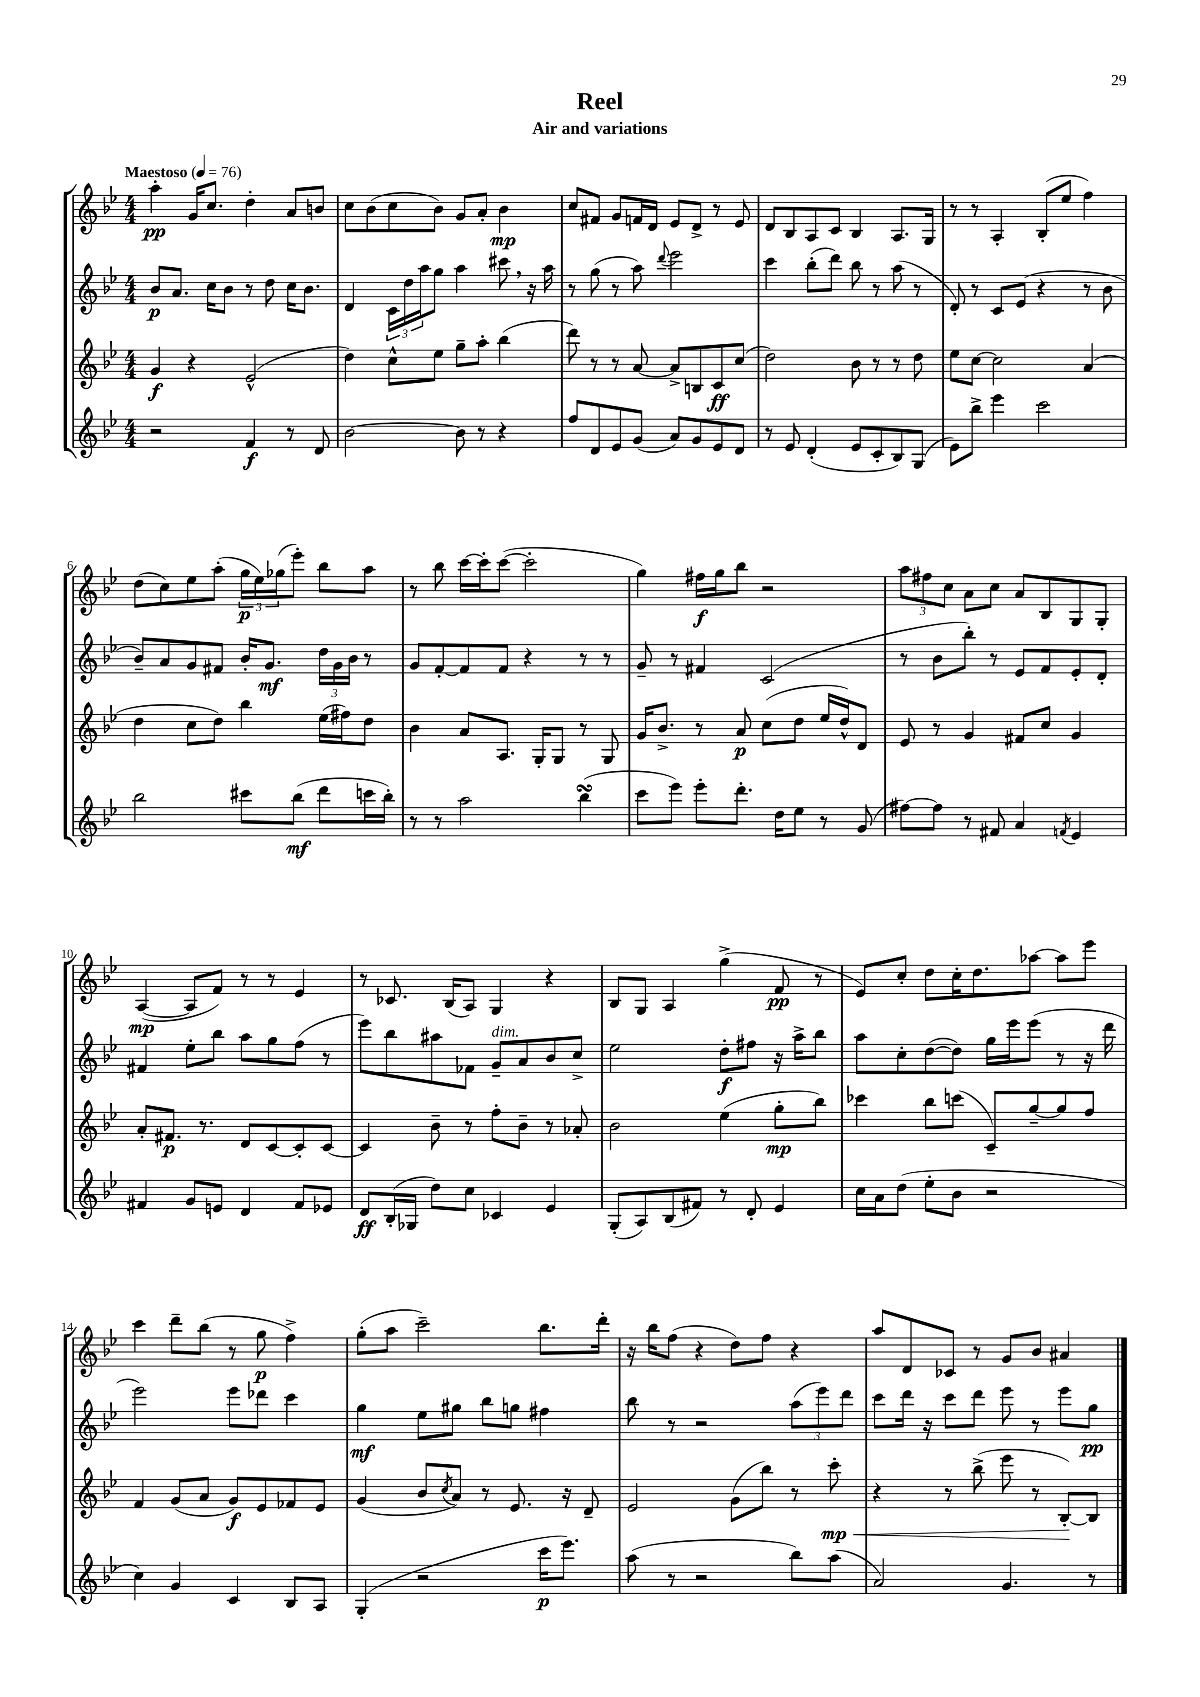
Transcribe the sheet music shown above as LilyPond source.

\header { title = "Reel" subtitle = "Air and variations" }
<<
\new StaffGroup <<
\new Staff = "s0" {
    \clef treble \key bes \major \numericTimeSignature \time 4/4 \tempo "Maestoso" 4 = 76
    a''4-.\pp g'16 c''8. d''4-. a'8 b'8 |
    c''8 bes'8( c''8 bes'8) g'8 a'8-. bes'4\mp |
    c''8 fis'8 g'8 f'16 d'16 ees'8 d'8-> r8 ees'8 |
    d'8 bes8 a8 c'8 bes4 a8. g16 |
    r8 r8 a4-. bes8-.( ees''8 f''4) |
    d''8( c''8) ees''8 a''8-.( \tuplet 3/2 { g''16\p ees''16) ges''16( } ees'''8-.) bes''8 a''8 |
    r8 bes''8 c'''16~ c'''16-. c'''8~( c'''2-. |
    g''4) fis''16\f g''16 bes''8 r2 |
    \tuplet 3/2 { a''8 fis''8 c''8 } a'8 c''8 a'8 bes8 g8 g8-. |
    a4~\mp( a8 f'8) r8 r8 ees'4 |
    r8 ces'8. bes16( a8) g4 r4 |
    bes8 g8 a4 g''4->( f'8\pp r8 |
    ees'8) c''8-. d''8 c''16-. d''8. aes''8~ aes''8 ees'''8 |
    c'''4 d'''8-- bes''8( r8 g''8\p f''4->) |
    g''8-.( a''8 c'''2--) bes''8. d'''16-. |
    r16 bes''16 f''8( r4 d''8) f''8 r4 |
    a''8 d'8 ces'8 r8 g'8 bes'8 ais'4 \bar "|." |
}
\new Staff = "s1" {
    \clef treble \key bes \major \numericTimeSignature \time 4/4
    bes'8\p a'8. c''16 bes'8 r8 d''8 c''16 bes'8. |
    d'4 \tuplet 3/2 { c'16 d''16 a''16 } g''8 a''4 cis'''8 \breathe r16 a''16 |
    r8 g''8( r8 a''8) \appoggiatura { d'''8 } ees'''2 |
    c'''4 bes''8-.( d'''8) bes''8 r8 a''8( r8 |
    d'8-.) r8 c'8 ees'8( r4 r8 bes'8 |
    bes'8--) a'8 g'8 fis'8 bes'16-. g'8.\mf \tuplet 3/2 { d''16 g'16 bes'16 } r8 |
    g'8 f'8~-. f'8 f'8 r4 r8 r8 |
    g'8-- r8 fis'4 c'2( |
    r8 bes'8 bes''8-.) r8 ees'8 f'8 ees'8-. d'8-. |
    fis'4 ees''8-. bes''8 a''8 g''8 f''8( r8 |
    ees'''8) bes''8 ais''8 fes'8 g'8--^\markup { \italic "dim." } a'8 bes'8 c''8-> |
    ees''2 d''8-.\f fis''8 r16 a''16-> bes''8 |
    a''8 c''8-. d''8~( d''8) g''16 ees'''16 ees'''8( r8 r16 d'''16 |
    ees'''2) ees'''8 des'''8 c'''4 |
    g''4\mf ees''8 gis''8 bes''8 g''8 fis''4 |
    bes''8 r8 r2 \tuplet 3/2 { a''8( ees'''8) d'''8 } |
    c'''8 d'''16 r16 c'''8 d'''8 ees'''8 r8 ees'''8 g''8\pp \bar "|." |
}
\new Staff = "s2" {
    \clef treble \key bes \major \numericTimeSignature \time 4/4
    g'4\f r4 ees'2-^( |
    d''4) c''8-^ ees''8 g''8-- a''8-. bes''4( |
    d'''8) r8 r8 a'8~ a'8-> b8 c'8\ff c''8( |
    d''2) bes'8 r8 r8 d''8 |
    ees''8 c''8~ c''2 a'4( |
    d''4 c''8 d''8) bes''4 ees''16( fis''16) d''8 |
    bes'4 a'8 a8. g16-. g8 r8 g8 |
    g'16 bes'8.-> r8 a'8\p c''8( d''8 ees''16 d''16-^) d'8 |
    ees'8 r8 g'4 fis'8 c''8 g'4 |
    a'8-. fis'8.\p r8. d'8 c'8~ c'8-. c'8~ |
    c'4 bes'8-- r8 f''8-. bes'8-- r8 aes'8-. |
    bes'2 ees''4( g''8-.\mp bes''8) |
    ces'''4 bes''8 c'''8( c'8--) g''8~-- g''8 f''8 |
    f'4 g'8( a'8 g'8\f) ees'8 fes'8 ees'8 |
    g'4( bes'8 \acciaccatura { c''8 } a'8) r8 ees'8. r16 d'8-- |
    ees'2 g'8( bes''8) r8 c'''8-.\mp\< |
    r4 r8 bes''8->( ees'''8 r8 bes8~-.\!) bes8 \bar "|." |
}
\new Staff = "s3" {
    \clef treble \key bes \major \numericTimeSignature \time 4/4
    r2 f'4\f r8 d'8 |
    bes'2~ bes'8 r8 r4 |
    f''8 d'8 ees'8 g'8( a'8) g'8 ees'8 d'8 |
    r8 ees'8 d'4-.( ees'8 c'8-. bes8) g8( |
    ees'8) bes''8-> ees'''4 c'''2 |
    bes''2 cis'''8 bes''8\mf( d'''8 c'''16 bes''16-.) |
    r8 r8 a''2 bes''4\turn( |
    c'''8 ees'''8) ees'''8-. d'''8.-. d''16 ees''8 r8 g'8( |
    fis''8~) fis''8 r8 fis'8 a'4 \acciaccatura { f'8 } ees'4 |
    fis'4 g'8 e'8 d'4 fis'8 ees'8 |
    d'8\ff bes16-.( ges16 d''8) c''8 ces'4 ees'4 |
    g8-.( a8) bes8( fis'8) r8 d'8-. ees'4 |
    c''16 a'16 d''8( ees''8-. bes'8 r2 |
    c''4) g'4 c'4 bes8 a8 |
    g4-.( r2 c'''16\p ees'''8.) |
    a''8( r8 r2 bes''8) a''8( |
    a'2) g'4. r8 \bar "|." |
}
>>
>>
